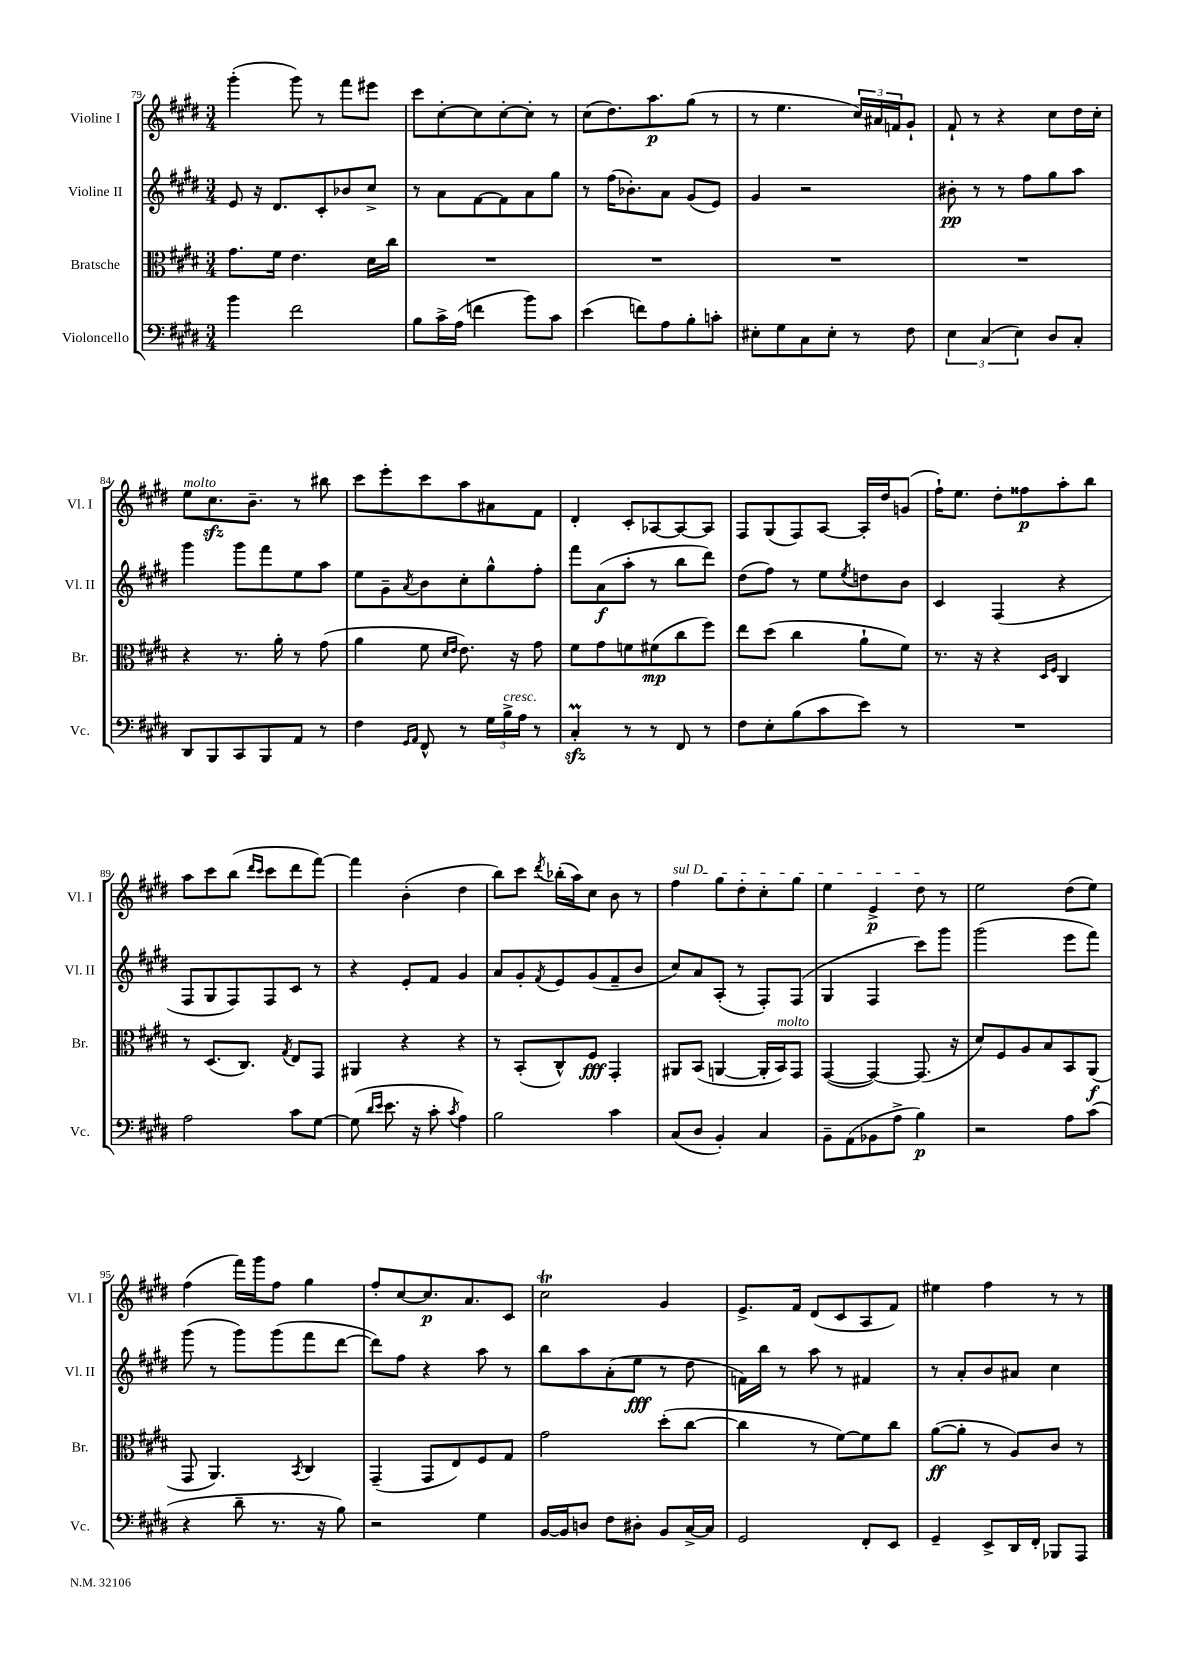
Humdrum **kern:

**kern	**dynam	**kern	**dynam	**kern	**dynam	**kern	**dynam
*part4	*part4	*part3	*part3	*part2	*part2	*part1	*part1
*staff4	*staff4	*staff3	*staff3	*staff2	*staff2	*staff1	*staff1
*I"Violoncello	*	*I"Bratsche	*	*I"Violine II	*	*I"Violine I	*
*I'Vc.	*	*I'Br.	*	*I'Vl. II	*	*I'Vl. I	*
*clefF4	*	*clefC3	*	*clefG2	*	*clefG2	*
*k[f#c#g#d#]	*	*k[f#c#g#d#]	*	*k[f#c#g#d#]	*	*k[f#c#g#d#]	*
*M3/4	*	*M3/4	*	*M3/4	*	*M3/4	*
=79	=79	=79	=79	=79	=79	=79	=79
4b\	.	8.g#\L	.	8e/	.	(4ggg#'\	.
.	.	.	.	16r	.	.	.
.	.	16f#\Jk	.	8.d#/L	.	.	.
2f#\	.	4.e\	.	.	.	8ggg#\)	.
.	.	.	.	8c#'/	.	8r	.
.	.	.	.	8b-X/	.	8fff#\L	.
.	.	16d#\LL	.	8cc#^/J	.	8eee#X\J	.
.	.	16cc#\JJ	.	.	.	.	.
=80	=80	=80	=80	=80	=80	=80	=80
8B\L	.	2.r	.	8r	.	8ccc#\L	.
16c#^\L	.	.	.	8a\L	.	[8cc#'\	.
(16A\JJ	.	.	.	.	.	.	.
4fn\	.	.	.	[8f#\	.	8cc#\]	.
.	.	.	.	8f#\]	.	[8cc#'\	.
8b\L)	.	.	.	8a\	.	8cc#'\J]	.
8c#\J	.	.	.	8gg#\J	.	8r	.
=81	=81	=81	=81	=81	=81	=81	=81
(4e\	.	2.r	.	8r	.	(8cc#\L	.
.	.	.	.	(16ff#\KL	.	8.dd#\)	.
.	.	.	.	8.b-X'\)	.	.	.
8fn\L)	.	.	.	.	.	.	.
.	.	.	.	.	.	8.aa\	p
8A\	.	.	.	8a\J	.	.	.
8B'\	.	.	.	(8g#/L	.	(8gg#\J	.
8cn'\J	.	.	.	8e/J)	.	8r	.
=82	=82	=82	=82	=82	=82	=82	=82
8E#X'\L	.	2.r	.	4g#/	.	8r	.
8G#\	.	.	.	.	.	4.ee\	.
8C#\	.	.	.	2r	.	.	.
8E#'\J	.	.	.	.	.	.	.
8r	.	.	.	.	.	24cc#/LL)	.
.	.	.	.	.	.	24a#X/	.
.	.	.	.	.	.	24fn/J	.
8F#\	.	.	.	.	.	8g#`/J	.
=83	=83	=83	=83	=83	=83	=83	=83
6E\	.	2.r	.	8b#X'\	pp	8f#`/	.
.	.	.	.	8r	.	8r	.
(6C#/	.	.	.	.	.	.	.
.	.	.	.	8r	.	4r	.
6E\)	.	.	.	.	.	.	.
.	.	.	.	8ff#\L	.	.	.
8D#/L	.	.	.	8gg#\	.	8cc#\L	.
8C#'/J	.	.	.	8aa\J	.	16dd#\L	.
.	.	.	.	.	.	16cc#'\JJ	.
!!LO:LB:g=z
=84	=84	=84	=84	=84	=84	=84	=84
!	!	!	!	!	!	!LO:TX:a:i:t=molto	!
8DD#/L	.	4r	.	4ggg#\	.	8ee\L	.
8BBB/	.	.	.	.	.	8.cc#zz\	.
8CC#/	.	8.r	.	8ggg#\L	.	.	.
.	.	.	.	.	.	8.b~\J	.
8BBB/	.	.	.	8fff#\	.	.	.
.	.	16a'\	.	.	.	.	.
8AA/J	.	8r	.	8ee\	.	8r	.
8r	.	(8g#\	.	8aa\J	.	8bb#X\	.
=85	=85	=85	=85	=85	=85	=85	=85
4F#\	.	4a\	.	8ee\L	.	8ccc#\L	.
.	.	.	.	8g#~\	.	8eee'\	.
16qqGG#/LL	.	.	.	.	.	.	.
16qqAA/JJ	.	.	.	8qa/	.	.	.
8FF#^^/	.	8f#\	.	8b\	.	8ccc#\	.
.	.	16qqd#/LL	.	.	.	.	.
.	.	16qqe/JJ	.	.	.	.	.
8r	.	8.e\)	.	8cc#'\	.	8aa\	.
24G#\LL	.	.	.	8gg#^^\	.	8a#X\	.
!LO:TX:a:i:t=cresc.	!	!	!	!	!	!	!
24B^\	.	.	.	.	.	.	.
.	.	16r	.	.	.	.	.
24A\JJ	.	.	.	.	.	.	.
8r	.	8g#\	.	8ff#'\J	.	8f#\J	.
=86	=86	=86	=86	=86	=86	=86	=86
4C#zzM'/	.	8f#\L	.	8fff#\L	.	4d#'/	.
.	.	8g#\	.	(8a\	f	.	.
8r	.	8fn\	.	8aa'\J	.	8c#'/L	.
8r	.	(8f#X\	mp	8r	.	[8A-X/	.
8FF#/	.	8cc#\	.	8bb\L	.	8A-/_	.
8r	.	8ff#\J)	.	8ddd#\J)	.	8A-/J]	.
=87	=87	=87	=87	=87	=87	=87	=87
8F#\L	.	8ee\L	.	(8dd#\L	.	8F#/L	.
8E'\	.	(8dd#\J	.	8ff#\J)	.	(8G#/	.
(8B\	.	4cc#\	.	8r	.	8F#/)	.
8c#\	.	.	.	8ee\L	.	[8A/J	.
.	.	.	.	8qee/	.	.	.
8e\J)	.	8a`\L	.	8ddn\	.	16A'/LL]	.
.	.	.	.	.	.	16dd#/J	.
8r	.	8f#\J)	.	8b\J	.	(8gn/J	.
=88	=88	=88	=88	=88	=88	=88	=88
2.r	.	8.r	.	4c#/	.	16ff#`\KL)	.
.	.	.	.	.	.	8.ee\J	.
.	.	16r	.	.	.	.	.
.	.	4r	.	(4F#/	.	8dd#'\L	.
.	.	.	.	.	.	8ff##X\	p
.	.	16qqD#/LL	.	.	.	.	.
.	.	16qqF#/JJ	.	.	.	.	.
.	.	4C#/	.	4r	.	8aa'\	.
.	.	.	.	.	.	8bb\J	.
!!LO:LB:g=z
=89	=89	=89	=89	=89	=89	=89	=89
2A\	.	8r	.	8F#/L	.	8aa\L	.
.	.	(8.D#/L	.	8G#/	.	8ccc#\	.
.	.	.	.	8F#/)	.	(8bb\J	.
.	.	8.C#/J)	.	.	.	.	.
.	.	.	.	.	.	16qqddd#/LL	.
.	.	.	.	.	.	16qqccc#/JJ	.
.	.	.	.	8F#/	.	8ccc#\L	.
.	.	8qG#/	.	.	.	.	.
8c#\L	.	8E/L	.	8c#/J	.	8ddd#\	.
[8G#\J	.	8GG#/J	.	8r	.	[8fff#\J)	.
=90	=90	=90	=90	=90	=90	=90	=90
(8G#\]	.	4AA#X/	.	4r	.	4fff#\]	.
16qqd#/LL	.	.	.	.	.	.	.
16qqe/JJ	.	.	.	.	.	.	.
8.e\	.	.	.	.	.	.	.
.	.	4r	.	8e'/L	.	(4b'\	.
16r	.	.	.	.	.	.	.
8c#'\	.	.	.	8f#/J	.	.	.
8qc#/	.	.	.	.	.	.	.
4A\)	.	4r	.	4g#/	.	4dd#\	.
=91	=91	=91	=91	=91	=91	=91	=91
2B\	.	8r	.	8a/L	.	8bb\L)	.
.	.	(8BB'/L	.	8g#'/	.	8ccc#\J	.
.	.	.	.	8qf#/	.	8qddd#/	.
.	.	8C#^^/)	.	8e/	.	(16bb-X'\LL	.
.	.	.	.	.	.	16aa\J)	.
.	.	8F#/J	fff	(8g#/	.	8cc#\J	.
4c#\	.	4GG#'/	.	8f#~/	.	8b\	.
.	.	.	.	8b/J	.	8r	.
=92	=92	=92	=92	=92	=92	=92	=92
!	!	!	!	!	!	!LO:TX:a:i:t=sul D	!
(8C#/L	.	8AA#X/L	.	8cc#/L)	.	4ff#\	.
8D#/J	.	(8BB/J	.	8a/	.	.	.
4BB'/)	.	[4AAn/	.	(8A'/J	.	8gg#\L	.
.	.	.	.	8r	.	8dd#'\	.
4C#/	.	16AA'/LL]	.	8F#'/L)	.	8cc#'\	.
!	!	!LO:TX:a:i:t=molto	!	!	!	!	!
.	.	16BB/J)	.	.	.	.	.
.	.	8GG#/J	.	(8F#/J	.	8gg#\J	.
=93	=93	=93	=93	=93	=93	=93	=93
8BB~\L	.	([4GG#/	.	4G#/	.	4ee\	.
(8AA\	.	.	.	.	.	.	.
8BB-X\	.	4GG#/_)	.	4F#/	.	4e^/	p
8A^\J	.	.	.	.	.	.	.
4B\)	p	(8.GG#/]	.	8ccc#\L)	.	8dd#\	.
.	.	.	.	8ggg#\J	.	8r	.
.	.	16r	.	.	.	.	.
=94	=94	=94	=94	=94	=94	=94	=94
2r	.	8d#/L)	.	(2ggg#\	.	2ee\	.
.	.	8F#/	.	.	.	.	.
.	.	8A/	.	.	.	.	.
.	.	8B/	.	.	.	.	.
8A\L	.	8BB/	.	8eee\L	.	(8dd#\L	.
(8c#\J	.	(8AA/J	f	8fff#\J)	.	8ee\J)	.
!!LO:LB:g=z
=95	=95	=95	=95	=95	=95	=95	=95
4r	.	8GG#/	.	(8ggg#\	.	(4ff#\	.
.	.	4.AA/)	.	8r	.	.	.
8d#~\	.	.	.	8ggg#\L)	.	16fff#\LL)	.
.	.	.	.	.	.	16ggg#\J	.
8.r	.	.	.	(8ggg#\	.	8ff#\J	.
.	.	8qBB/	.	.	.	.	.
.	.	4C#/	.	8fff#\	.	4gg#\	.
16r	.	.	.	.	.	.	.
8B\)	.	.	.	[8ddd#\J	.	.	.
=96	=96	=96	=96	=96	=96	=96	=96
2r	.	(4GG#~/	.	8ddd#\L])	.	8ff#'/L	.
.	.	.	.	8ff#\J	.	[8cc#/	.
.	.	8GG#/L	.	4r	.	8.cc#/]	p
.	.	8E/)	.	.	.	.	.
.	.	.	.	.	.	8.a/	.
4G#\	.	8F#/	.	8aa\	.	.	.
.	.	8G#/J	.	8r	.	8c#/J	.
=97	=97	=97	=97	=97	=97	=97	=97
[16BB/LL	.	2g#\	.	8bb\L	.	2cc#T\	.
16BB/J]	.	.	.	.	.	.	.
8Dn/J	.	.	.	8aa\	.	.	.
8F#\L	.	.	.	(8a'\	.	.	.
8D#X'\J	.	.	.	8ee\J	fff	.	.
8BB/L	.	(8dd#'\L	.	8r	.	4g#/	.
[16C#^/L	.	[8cc#\J	.	8dd#\	.	.	.
16C#/JJ]	.	.	.	.	.	.	.
=98	=98	=98	=98	=98	=98	=98	=98
2GG#/	.	4cc#\]	.	16fn\LL)	.	8.e^/L	.
.	.	.	.	16bb\JJ	.	.	.
.	.	.	.	8r	.	.	.
.	.	.	.	.	.	16f#/Jk	.
.	.	8r	.	8aa\	.	(8d#/L	.
.	.	[8f#\L)	.	8r	.	8c#/	.
8FF#'/L	.	8f#\]	.	4f#X/	.	8A/	.
8EE/J	.	8cc#\J	.	.	.	8f#/J)	.
=99	=99	=99	=99	=99	=99	=99	=99
4GG#~/	.	([8a\L	ff	8r	.	4ee#X\	.
.	.	8a'\J]	.	8a'/L	.	.	.
8EE^/L	.	8r	.	8b/	.	4ff#\	.
16DD#/L	.	8A/L)	.	8a#X/J	.	.	.
16FF#'/JJ	.	.	.	.	.	.	.
8BBB-X/L	.	8c#/J	.	4cc#\	.	8r	.
8AAA/J	.	8r	.	.	.	8r	.
==	==	==	==	==	==	==	==
*-	*-	*-	*-	*-	*-	*-	*-
